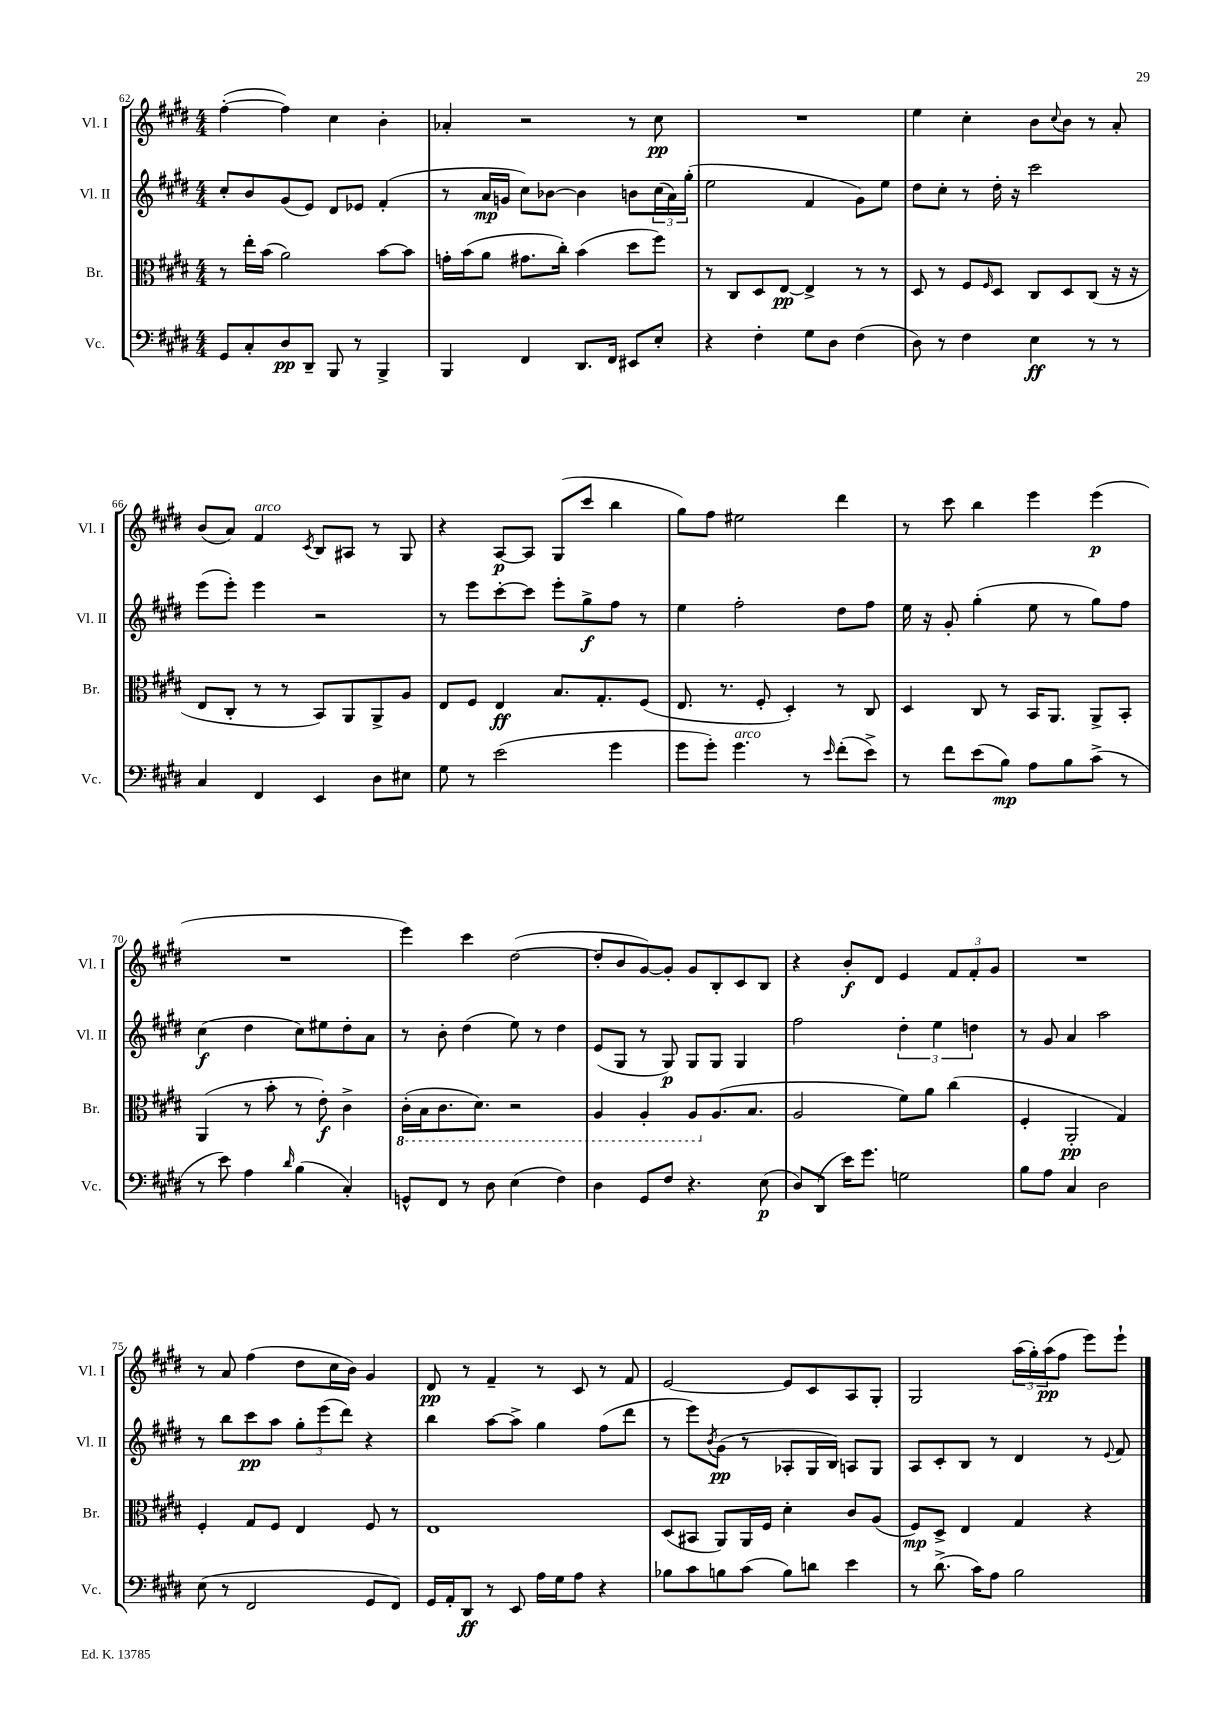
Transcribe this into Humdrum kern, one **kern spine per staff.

**kern	**kern	**kern	**kern
*staff4	*staff3	*staff2	*staff1
*clefF4	*clefC3	*clefG2	*clefG2
*k[f#c#g#d#]	*k[f#c#g#d#]	*k[f#c#g#d#]	*k[f#c#g#d#]
*M4/4	*M4/4	*M4/4	*M4/4
8GG#/L	8r	8cc#'/L	([4ff#'\
8C#'/	16ee'\LL	8b/	.
.	(16b\JJ	.	.
8D#/	2a\)	(8g#/	4ff#\])
8DD#~/J	.	8e/J)	.
8BBB/	.	8d#/L	4cc#\
8r	.	8e-/J	.
4BBB^/	[8b\L	(4f#'/	4b'\
.	8b\]J	.	.
=	=	=	=
4BBB/	16g'\LL	8r	4a-'/
.	(16b\J	.	.
.	8a\J	16a/LL	.
.	.	16g/JJ	.
4FF#/	8.g#\L	8cc#\L)	2r
.	.	[8b-\J	.
.	16cc#'\Jk)	.	.
8.DD#/L	(4b\	4b-\]	.
16FF#/Jk	.	.	.
8EE#/L	8dd#\L	8b\L	8r
8E'/J	8ff#\J)	(24cc#\L	8cc#\
.	.	24a\)	.
.	.	(24gg#'\JJ	.
=	=	=	=
4r	8r	2ee\	1r
.	8C#/L	.	.
4F#'\	8D#/	.	.
.	[8E/J	.	.
8G#\L	4E^/]	4f#/	.
8D#\J	.	.	.
(4F#\	8r	8g#\L)	.
.	8r	8ee\J	.
=	=	=	=
8D#\)	8D#/	8dd#\L	4ee\
8r	8r	8cc#'\J	.
4F#\	8F#/L	8r	4cc#'\
.	16qqF#/	.	.
.	8D#/J	16dd#'\	.
.	.	16r	.
4E\	8C#/L	2ccc#\	8b\L
.	.	.	8qqcc#/
.	8D#/	.	8b\J
8r	(8C#/J	.	8r
8r	16r	.	8a'/
.	16r	.	.
=	=	=	=
4C#/	8E/L	(8eee\L	(8b/L
.	8C#'/J	8eee'\J)	8a/J)
4FF#/	8r	4eee\	4f#/
.	8r	.	.
.	.	.	8qc#/
4EE/	8BB/L)	2r	8B/L
.	8AA/	.	8A#/J
8D#\L	8AA^/	.	8r
8E#\J	8A/J	.	8G#/
=	=	=	=
8G#\	8E/L	8r	4r
8r	8F#/J	8eee\L	.
(2e\	4E/	[8ccc#'\	[8A/L
.	.	8ccc#\]J	8A/]J
.	8.B/L	8eee'\L	(8G#/L
.	.	8gg#^\	8ccc#/J
.	8.G#'/	.	.
4g#\	.	8ff#\J	4bb\
.	(8F#/J	8r	.
=	=	=	=
8g#\L	8.E/	4ee\	8gg#\L)
8g#'\J)	.	.	8ff#\J
.	8.r	.	.
4.g#\	.	2ff#'\	2ee#\
.	8F#'/	.	.
.	4D#'/)	.	.
8r	.	.	.
16qqe/	.	.	.
(8f#'\L	8r	8dd#\L	4ddd#\
8e^\J)	8C#/	8ff#\J	.
=	=	=	=
8r	4D#/	16ee\	8r
.	.	16r	.
8f#\L	.	8g#'/	8ccc#\
(8e\	8C#/	(4gg#'\	4bb\
8B\J)	8r	.	.
8A\L	16BB/LK	8ee\	4eee\
.	8.AA/J	.	.
8B\	.	8r	.
(8c#^\J	8AA^/L	8gg#\L)	(4eee\
8r	8BB'/J	8ff#\J	.
=	=	=	=
8r	(4AA/	(4cc#\	1r
8e\)	.	.	.
4A\	8r	4dd#\	.
.	8b'\	.	.
16qqd#/	.	.	.
(4B\	8r	8cc#\L)	.
.	8e'\)	8ee#\	.
4C#'/)	4c#^\	8dd#'\	.
.	.	8a\J	.
=	=	=	=
8GG^^/L	(16C#'\LL	8r	4eee\)
.	16BB\J	.	.
8FF#/J	8.C#\	8b'\	.
8r	.	(4dd#\	4ccc#\
.	8.D#\J)	.	.
8D#\	.	.	.
(4E\	2r	8ee\)	([2dd#\
.	.	8r	.
4F#\)	.	4dd#\	.
=	=	=	=
4D#\	4AA/	(8e/L	8dd#'/]L
.	.	8G#/J	8b/
8GG#/L	4AA'/	8r	[8g#/)
8F#/J	.	8G#/)	8g#'/]J
4.r	8AA/L	8G#/L	8g#/L
.	(8.A/	8G#/J	8B'/
.	.	4G#/	8c#/
.	8.B/J	.	.
(8E\	.	.	8B/J
=	=	=	=
8D#/L)	2A/	2ff#\	4r
(8DD#/J	.	.	.
16e\LK)	.	.	8b'/L
8.g#\J	.	.	.
.	.	.	8d#/J
2G\	8f#\L)	6dd#'\	4e/
.	8a\J	.	.
.	.	6ee\	.
.	(4cc#\	.	12f#/L
.	.	6dd\	12f#'/
.	.	.	12g#/J
=	=	=	=
8B\L	4F#'/	8r	1r
8A\J	.	8g#/	.
4C#/	2AA'/	4a/	.
2D#\	.	2aa\	.
.	4G#/)	.	.
=	=	=	=
(8E\	4F#'/	8r	8r
8r	.	8bb\L	8a/
2FF#/	8G#/L	8ccc#\	(4ff#\
.	8F#/J	8aa\J	.
.	4E/	12gg#'\L	8dd#\L
.	.	(12eee\	.
.	.	.	16cc#\L
.	.	12ddd#\J)	.
.	.	.	16b\JJ)
8GG#/L	8F#/	4r	4g#/
8FF#/J)	8r	.	.
=	=	=	=
16GG#/LL	1E	4bb\	8d#/
16AA'/J	.	.	.
8DD#/J	.	.	8r
8r	.	[8aa\L	4f#~/
8EE/	.	8aa^\]J	.
16A\LL	.	4gg#\	8r
16G#\J	.	.	.
8A\J	.	.	8c#/
4r	.	(8ff#\L	8r
.	.	8ddd#\J	8f#/
=	=	=	=
8B-\L	(8D#/L	8r	[2e/
8c#\	8BB#/J	8eee\L)	.
.	.	8qb/	.
8B\	8AA/L)	(8g#\J	.
(8c#\J	16AA/L	8r	.
.	16F#/JJ	.	.
8B\L)	4d#'\	8A-'/L	8e/]L
8d\J	.	16G#/L	8c#/
.	.	16B/JJ)	.
4e\	8c#/L	8A/L	8A/
.	(8A/J	8G#/J	8G#'/J
=	=	=	=
8r	8F#/L)	8A/L	2G#/
(8.d#^\	8D#^/J	8c#'/	.
.	4E/	8B/J	.
16c#\LK)	.	.	.
8A\J	.	8r	.
2B\	4G#/	4d#/	(24aa\LL
.	.	.	24gg#'\)
.	.	.	(24aa\J
.	.	.	8ff#\J
.	4r	8r	8eee\L)
.	.	8qqe/	.
.	.	8f#/	8eee`\J
==	==	==	==
*-	*-	*-	*-
